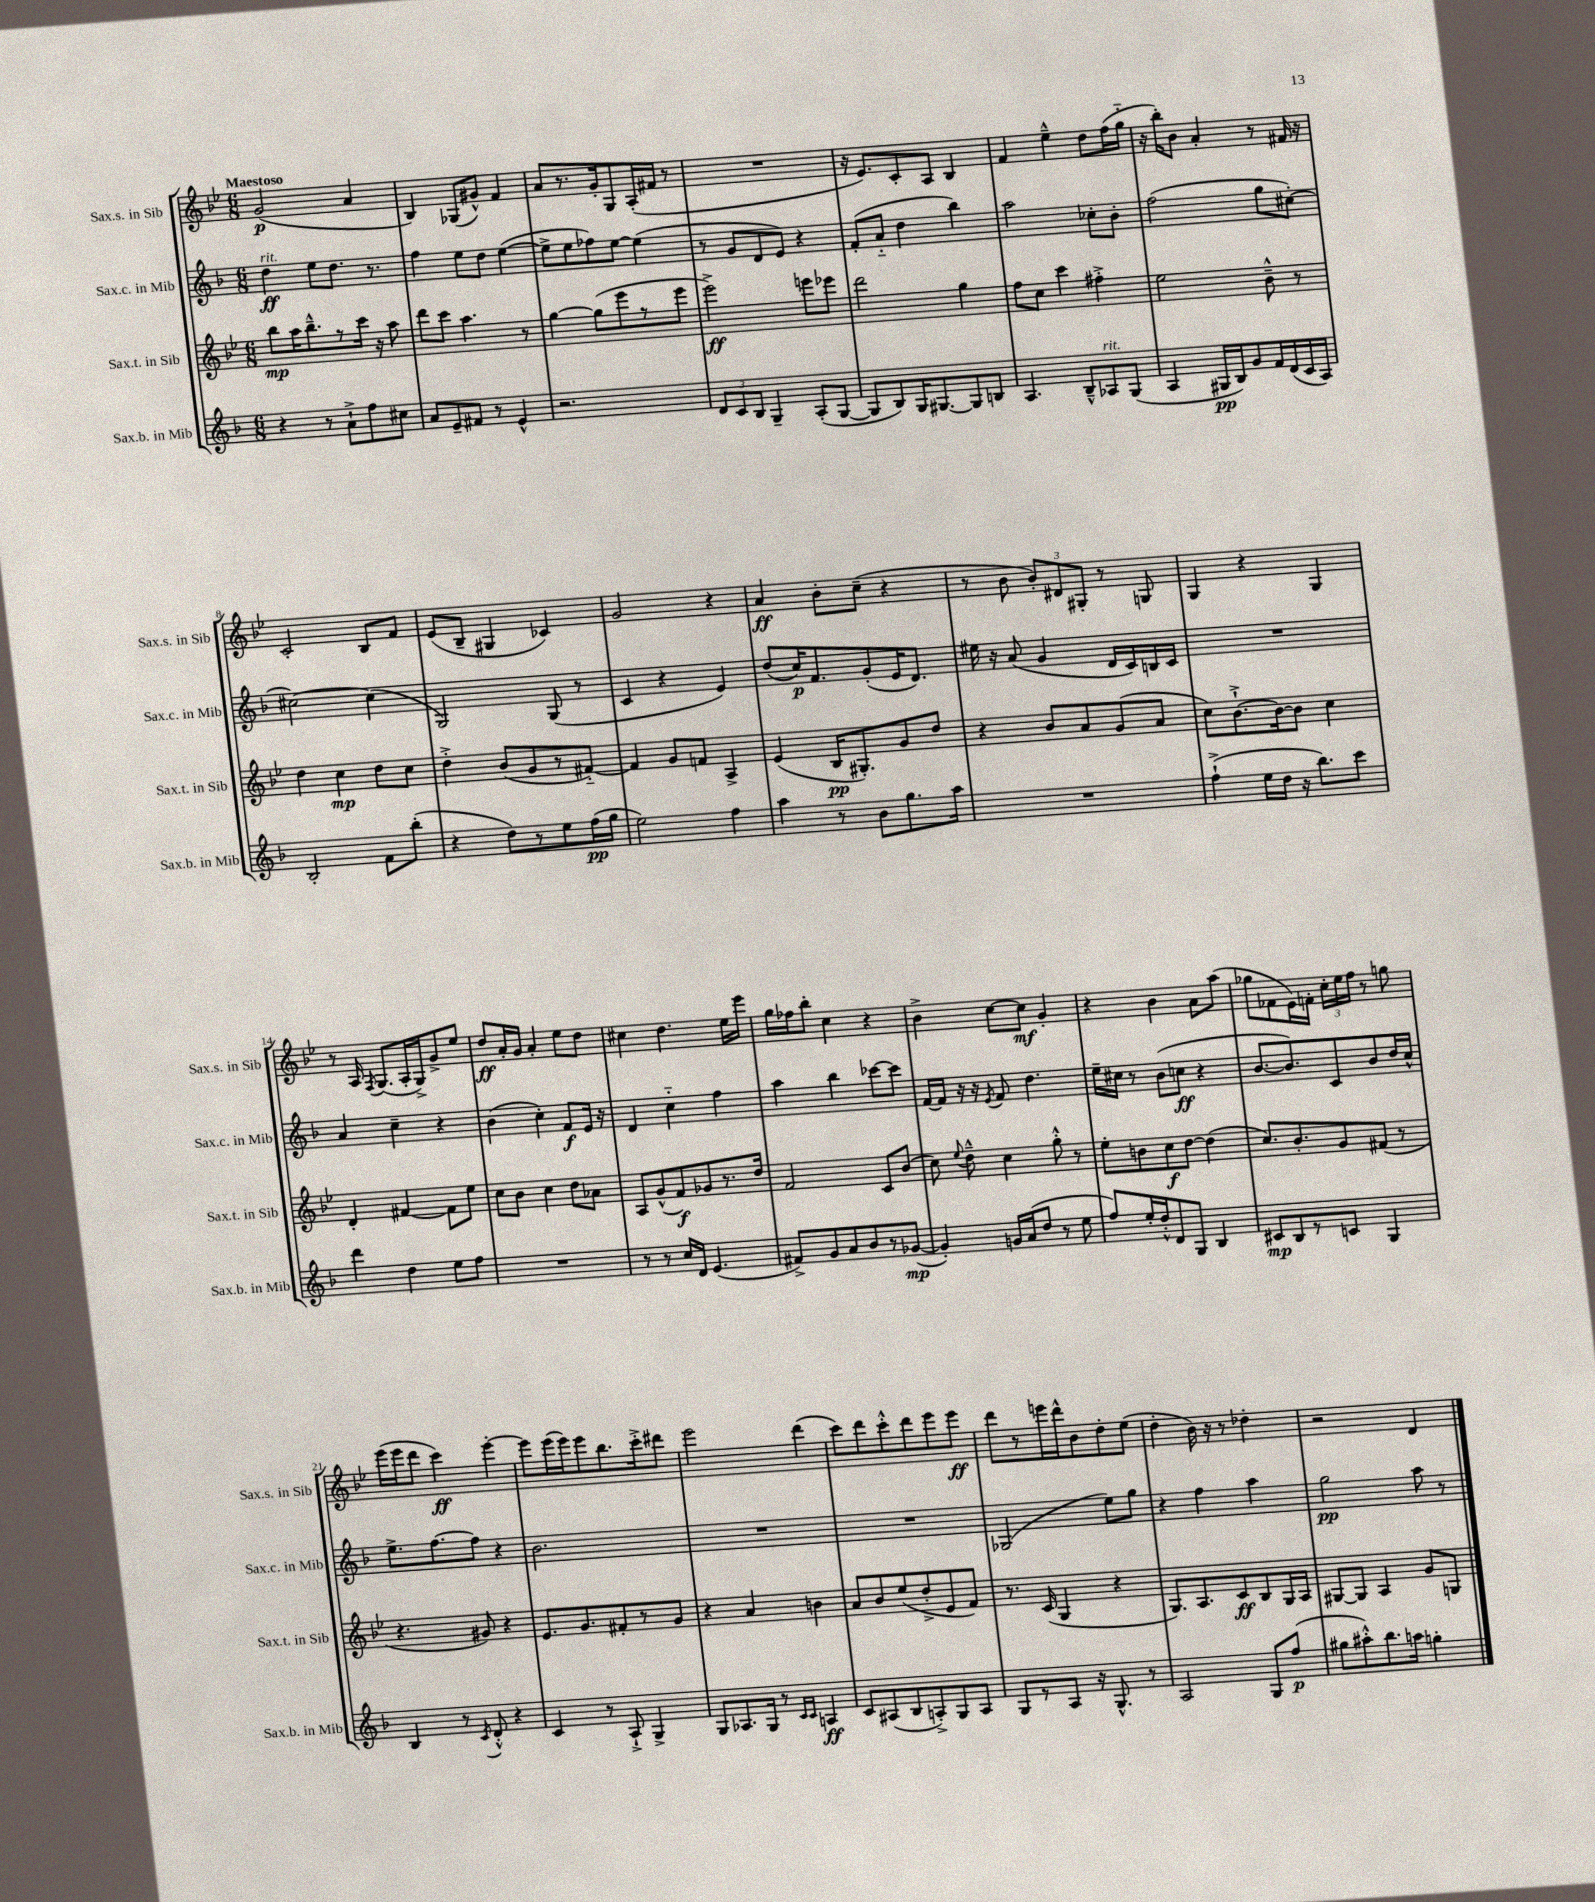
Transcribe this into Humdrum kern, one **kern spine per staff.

**kern	**kern	**kern	**kern
*staff4	*staff3	*staff2	*staff1
*clefG2	*clefG2	*clefG2	*clefG2
*k[b-]	*k[b-e-]	*k[b-]	*k[b-e-]
*M6/8	*M6/8	*M6/8	*M6/8
4r	8bb-\L	4dd\	(2g/
.	16aa\K	.	.
.	8.bb-~^^\	.	.
8r	.	8ee\L	.
8a`^\L	8r	8.dd\J	.
8ff\	16ccc\Jk	.	4a/
.	16r	8.r	.
8cc#\J	8aa\	.	.
=	=	=	=
8a/L	8ddd\L	4ff\	4B-/)
8e~/	8ccc\J	.	.
8f#/J	4.aa\	8ee\L	(8G-/L
8r	.	8dd\J	8g#^^/J)
4e^^/	.	([4ee\	4f/
.	8r	.	.
=	=	=	=
2.r	[4gg\	8ee^\]L	8a/L
.	.	8ee\	8.r
.	(8gg\]L	8ff-\)	.
.	.	.	16g'/k
.	8eee-\	[8ee\J	8G/
.	8r	(4ee\]	(16A'/L
.	.	.	16f#/JJ
.	8eee-\J	.	8r
=	=	=	=
12d/L	2eee-^\)	8r	2.r
12c/	.	.	.
.	.	8g/L	.
12B-/J	.	.	.
4G~/	.	8d/	.
.	.	8e/J)	.
(8A'/L	8eee\L	4r	.
[8G/J	8eee-\J	.	.
=	=	=	=
8G/]L	2ddd\	(8f'/L	16r
.	.	.	8.e-/L)
8B-/)	.	8a'~/J	.
16G/K	.	4dd\	8c'/
[8.G#/	.	.	.
.	.	.	8A/J
8G#/]	4gg\	4bb-\)	4B-/
8B/J	.	.	.
=	=	=	=
4.A/	8ff\L	2aa\	4f/
.	8cc\J	.	.
.	4ccc\	.	4ee-~^^\
8B-~^^/L	.	.	.
8A-/	4ff#'^\	8cc-'\L	8dd\L
(8G/J	.	8b-'\J	(16ff\L
.	.	.	16gg'~\JJ
=	=	=	=
4A/	2ee-\	(2ff\	16r
.	.	.	16bb-'\LK)
.	.	.	8b-\J
16G#/LL	.	.	4a'/
16B-/J)	.	.	.
8g/	.	.	.
16f/L	8b-~^^\	8gg\L	8r
(16d/	.	.	.
16c/	8r	[8cc#'\J)	16f#/
16A/JJ)	.	.	16r
=	=	=	=
2B-'/	4dd\	2cc#\_	2c'/
.	4cc\	.	.
8f\L	8dd\L	(4cc#\]	8B-/L
(8bb-'\J	8cc\J	.	8f/J
=	=	=	=
4r	4dd'^\	2G/)	(8e-/L
.	.	.	8B-~/J
8dd\L)	(8b-/L	.	4G#/
8r	8g/	.	.
8ee\	8r	(8G/	4c-/)
(16ff\L	[8f#'~/J)	8r	.
16gg\JJ	.	.	.
=	=	=	=
2ee\)	4f#/]	4c/	2g/
.	8g/L	4r	.
.	8f/J	.	.
4ff\	4A^/	4e/)	4r
=	=	=	=
4aa\	(4e-/	(8dd/L	4a/
.	.	16cc/K)	.
.	.	8.f/	.
8r	16B-/LK	.	8b-'\L
.	8.G#'/)	.	.
8b-\L	.	(8g'/	(8cc~\J
8.gg\	8g/	16e/K	4r
.	.	8.d/J)	.
.	8dd/J	.	.
16aa\Jk	.	.	.
=	=	=	=
2.r	4r	16ee#\	8r
.	.	16r	.
.	.	(8a/	8b-\
.	8b-/L	4g/	12b-'/L)
.	.	.	12d#/
.	8a/	.	.
.	.	.	12G#'/J
.	(8g/	16d/LL	8r
.	.	16c/)	.
.	8a/J	16B/	8G/
.	.	16c/JJ	.
=	=	=	=
(4ff`^\	8cc\L)	2.r	4G/
.	[8.b-`^\	.	.
16ee\LL	.	.	4r
16dd\JJ	16b-\_k	.	.
16r	8b-\]J	.	.
8.bb-\L)	.	.	.
.	4cc\	.	4G/
8ccc\J	.	.	.
=	=	=	=
4ddd\	4d'/	4a/	8r
.	.	.	16A/
.	.	.	8qF/
.	.	.	(8.G/L
4dd\	[4f#/	4cc~\	.
.	.	.	16A'/L
.	.	.	16G^/J)
8ee\L	8f#\]L	4r	8g^/
8ff\J	8ee-\J	.	8ee-/J
=	=	=	=
2.r	8cc\L	(4b-\	8dd/L
.	8b-\J	.	16a'/L
.	.	.	16g/JJ
.	4cc\	4cc'\)	4a'/
.	8dd\L	8f/L	8ee-\L
.	8a-\J	16e/Jk	8dd\J
.	.	16r	.
=	=	=	=
8r	8A/L	4d/	4cc#\
8r	(8g^^/	.	.
16cc/LL	8f/)	4cc'~\	4.dd\
16d/JJ	.	.	.
(4.e/	8g-/	.	.
.	8.r	4ff\	.
.	.	.	16ee-\LL
.	16dd/Jk	.	16eee-\JJ
=	=	=	=
8f#^/L)	2f/	4aa\	16gg\LL
.	.	.	16ff-\J
8g/	.	.	8bb-'\J
8a/	.	4bb-\	4cc\
8b-/	.	.	.
8r	8c/L	[8ccc-\L	4r
([8g-/J	(8b-/J	8ccc-\]J	.
=	=	=	=
4g-'/])	8cc\)	[16f/LL	4b-^\
.	.	16f/]JJ	.
.	8qqee-/	.	.
.	8dd~^^\	16r	.
.	.	16r	.
.	.	8qe/	.
16g/LL	4cc\	8f/	[8cc\L
(16a/J	.	.	.
8dd/J	.	4.dd\	8cc\]J
8r	8gg'^^\	.	4g'/
8ee\	8r	.	.
=	=	=	=
8ff/L)	8ee-'\L	16ee~\LL	4r
.	.	16cc#\JJ	.
16ee'/L	8b\	8r	.
16dd'^^/J	.	.	.
8d/	8cc\	(8b-\L	4b-\
8G/J	[8dd\J	8cc\J	.
4B-/	(4dd\]	4r	8a\L
.	.	.	(8aa\J
=	=	=	=
8c#/L	8.cc/L)	[8.b-/L	8gg-\L
8B-/	.	.	8f-\
.	8.b-'/	8.b-/])	.
8r	.	.	16e-\L)
.	.	.	16f'\JJ
8c/J	8g/	8c/	24cc'\LL
.	.	.	24ee-\
.	.	.	24ff\JJ
4G/	(8f#/J	8b-/	8r
.	8r	16dd/L	8gg\
.	.	16cc^^/JJ	.
=	=	=	=
4B-/	4.r	8.ee^\L	(16eee-\LL
.	.	.	16eee-\J
.	.	.	8ddd\J
.	.	[8.ff\	.
8r	.	.	4ccc\)
8qc/	.	.	.
8d'^^/	8g#/)	8ff\]J	.
4r	4r	4r	[4eee-'\
=	=	=	=
4c/	8.e-/L	2.b-\	8eee-\]L
.	.	.	(16eee-\L
.	8.g/	.	16eee-\J)
8r	.	.	8eee-\
8A`^/	8f#'/	.	8.bb-\
4G^/	8r	.	.
.	.	.	16ccc'^\k
.	8g/J	.	8ddd#\J
=	=	=	=
8G/L	4r	2.r	2eee-\
8.A-/	.	.	.
.	4a/	.	.
16G/Jk	.	.	.
8r	.	.	.
16qqc/LL	.	.	.
16qqc/JJ	.	.	.
4A/	4b\	.	(4ddd\
=	=	=	=
8c/L	8a/L	2.r	8ccc\L)
(8A#/	8b-/	.	8ddd\
8B-/	(8ee-/	.	8ccc'^^\
8A'^/)	8dd'^/	.	8ddd\
8G/	8e-/	.	8eee-\
8A/J	8f/J)	.	8eee-\J
=	=	=	=
8G/L	8.r	(2G-/	8ddd\L
8r	.	.	8r
.	(16c/	.	.
8A/J	4G/	.	16eee\L
.	.	.	16ddd^^\J
16r	.	.	8b-\
8.G^^/	.	.	.
.	4r	8ee\L)	8dd'\
8r	.	8gg\J	(8ee-\J
=	=	=	=
2A/	8.G/L)	4r	4dd'\
.	8.A/	.	.
.	.	4ff\	16b-\)
.	.	.	16r
.	8c/	.	8r
8G/L	8B-/	4aa\	4dd-'\
(8ff/J	16G/L	.	.
.	16A/JJ	.	.
=	=	=	=
8gg#\L	[8G#/L	2gg\	2r
8aa#'^^\)	8G#/]J	.	.
8.bb-\	4A/	.	.
16aa\Jk	.	.	.
4gg'\	8g/L	8aa\	4d/
.	8G/J	8r	.
==	==	==	==
*-	*-	*-	*-
